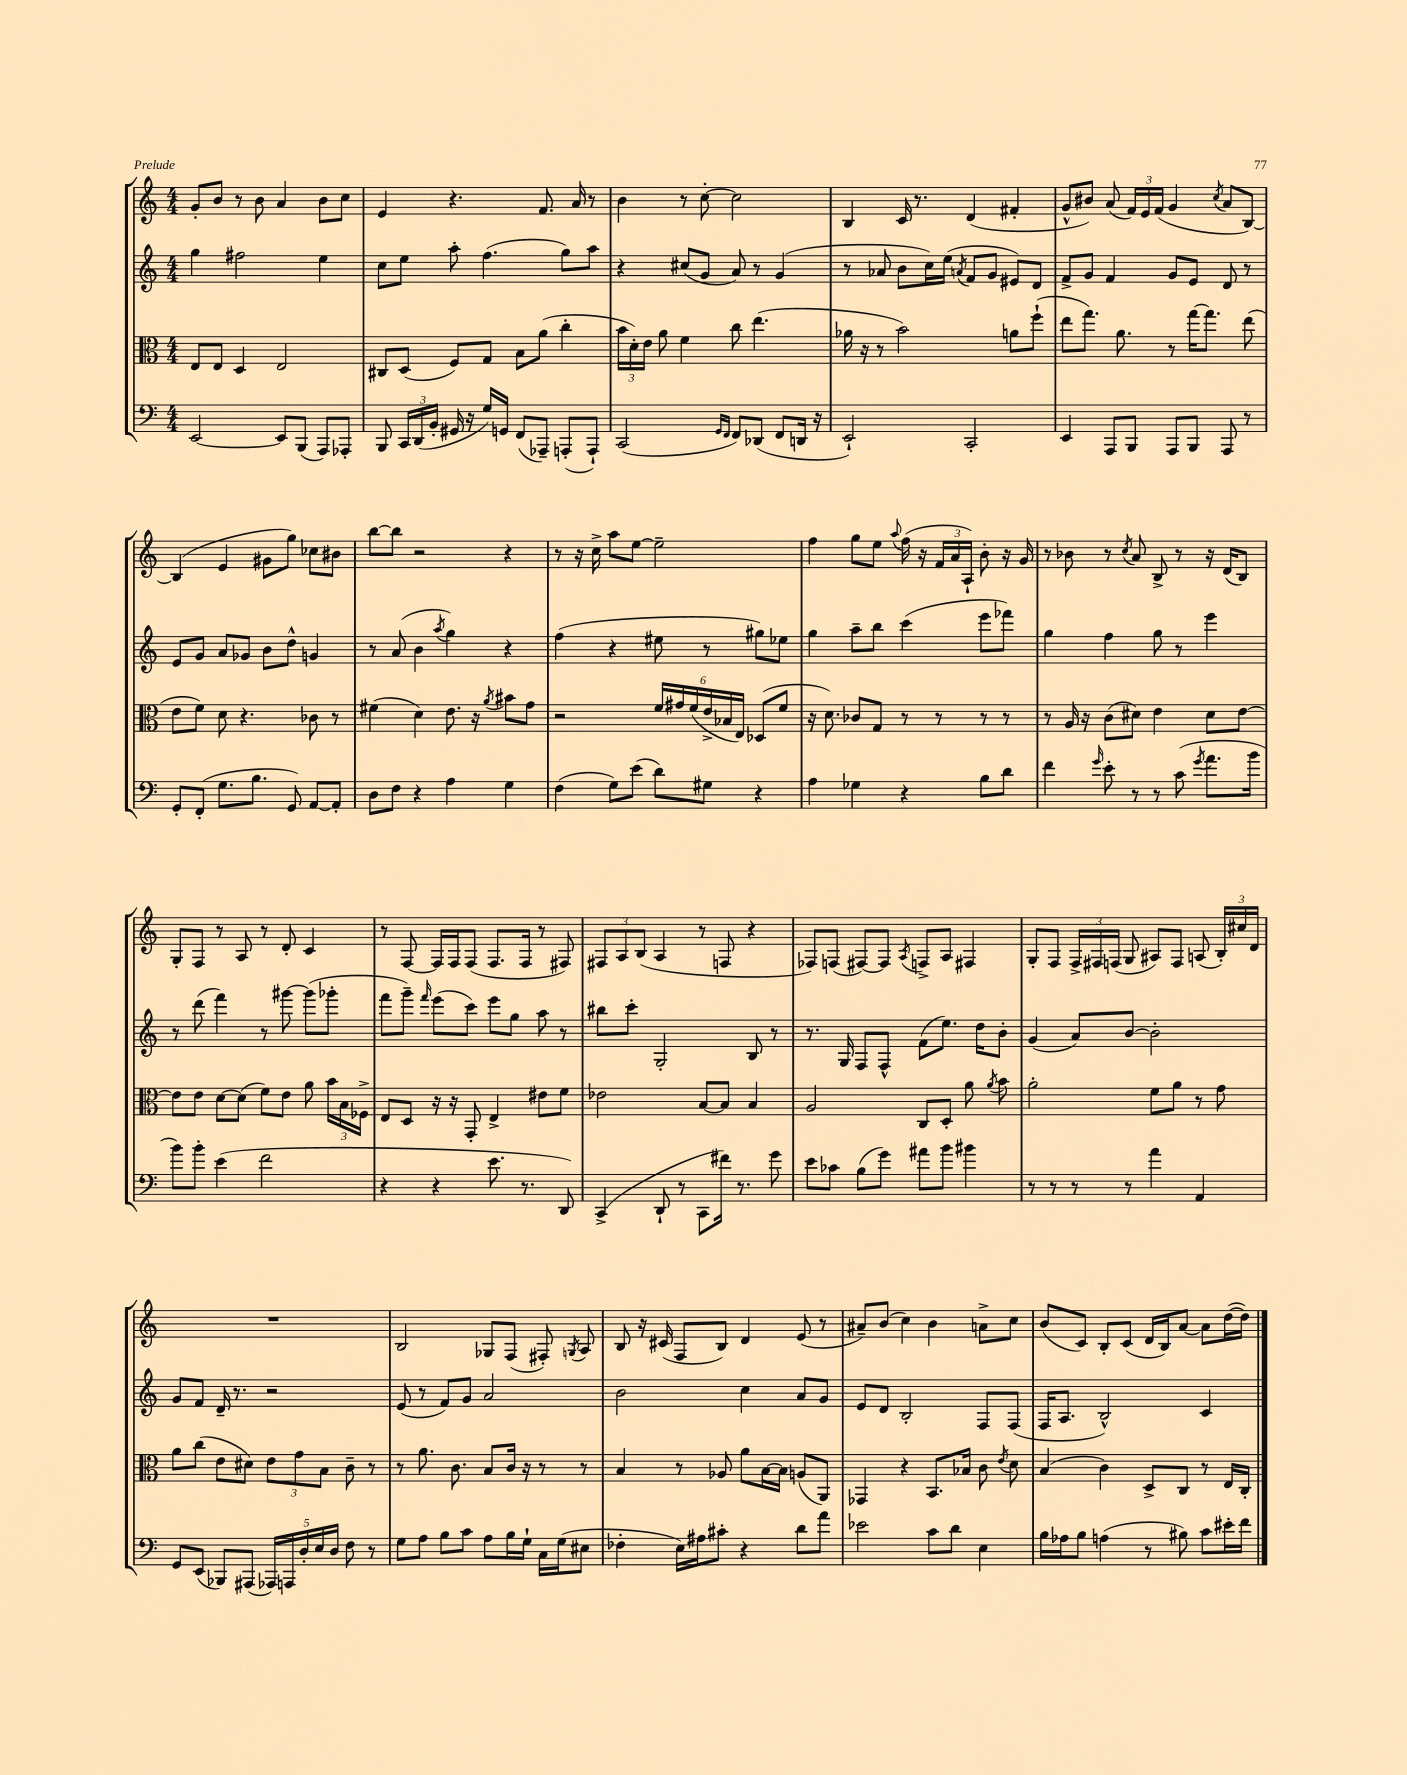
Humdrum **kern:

**kern	**kern	**kern	**kern
*staff4	*staff3	*staff2	*staff1
*clefF4	*clefC3	*clefG2	*clefG2
*k[]	*k[]	*k[]	*k[]
*M4/4	*M4/4	*M4/4	*M4/4
[2EE	8E	4gg	8g'
.	8E	.	8b
.	4D	2ff#	8r
.	.	.	8b
8EE]	2E	.	4a
(8BBB	.	.	.
8AAA)	.	4ee	8b
8AAA-'	.	.	8cc
=	=	=	=
8BBB	8C#	8cc	4e
24CC	(8D	8ee	.
(24DD	.	.	.
24BB'	.	.	.
16GG#	8F)	8aa'	4.r
16r	.	.	.
16G)	8G	(4.ff	.
16GG	.	.	.
(8FF	8B	.	.
8AAA-~)	(8a	.	8.f
(8AAA'	4cc'	8gg)	.
.	.	.	16a
8AAA`)	.	8aa	8r
=	=	=	=
(2CC	24b	4r	4b
.	24d')	.	.
.	24e	.	.
.	8a	.	.
.	4f	(8cc#	8r
.	.	8g	[8cc'
16qqGG	.	.	.
16qqFF	.	.	.
8FF)	8cc	8a)	2cc]
(8DD-	(4.ee	8r	.
8FF	.	(4g	.
16DD	.	.	.
16r	.	.	.
=	=	=	=
2EE`)	16a-	8r	4B
.	16r	.	.
.	8r	8a-	.
.	2b)	8b	16c
.	.	.	8.r
.	.	16cc)	.
.	.	(16ee	.
.	.	8qa	.
2CC'	.	8f	(4d
.	.	8g	.
.	8a	8e#)	4f#'
.	(8ff`	8d	.
=	=	=	=
4EE	8ee	8f^	8g^^
.	8.gg)	8g	8b#)
8AAA	.	4f	(8a
.	8.a	.	.
8BBB	.	.	24f)
.	.	.	24e
.	.	.	(24f
8AAA	8r	8g	4g
8BBB	[16gg	8e	.
.	8.gg]	.	.
.	.	.	8qcc
8AAA	.	8d	8a
8r	(8ee	8r	[8B)
=	=	=	=
8GG'	8e	8e	(4B]
(8FF'	8f)	8g	.
8.G	8d	8a	4e
.	4.r	8g-	.
8.B	.	.	.
.	.	8b	8g#
8GG)	.	8dd^^	8gg)
[8AA	8c-	4g	8cc-
8AA']	8r	.	8b#
=	=	=	=
8D	(4f#	8r	[8bb
8F	.	(8a	8bb]
4r	4d)	4b	2r
.	.	8qaa	.
4A	8.e	4gg)	.
.	16r	.	.
.	8qa	.	.
4G	8b#	4r	4r
.	8g	.	.
=	=	=	=
(4F	2r	(4ff	8r
.	.	.	16r
.	.	.	16cc^
8G)	.	4r	8aa
(8e	.	.	[8ee
8d)	24f	8ee#	2ee~]
.	24g#	.	.
.	(24f	.	.
8G#	24e^	8r	.
.	24B-	.	.
.	24E)	.	.
4r	(8D-	8gg#)	.
.	8f	8ee-	.
=	=	=	=
4A	16r	4gg	4ff
.	8.d)	.	.
4G-	8c-	8aa~	8gg
.	8G	8bb	8ee
.	.	.	8qqaa
4r	8r	(4ccc	(16ff
.	.	.	16r
.	8r	.	24f
.	.	.	24a
.	.	.	24A`)
8B	8r	8eee	8b'
8d	8r	8fff-)	16r
.	.	.	16g
=	=	=	=
4f	8r	4gg	8r
.	16A	.	8b-
.	16r	.	.
16qqg	.	.	.
8e'	(8c	4ff	8r
.	.	.	8qcc
8r	8d#)	.	8a
8r	4e	8gg	8B^
(8c	.	8r	8r
8qg	.	.	.
8.a	8d#	4eee	16r
.	.	.	(16d
.	[8e	.	8B)
16b	.	.	.
=	=	=	=
8b)	8e]	8r	8G'
8b'	8e	(8ddd	8F
(4e	[8d	4fff)	8r
.	(8d]	.	8A
2f	8f)	8r	8r
.	8e	[8ggg#	8d'
.	8a	(8ggg#]	4c
.	24b	8ggg-'	.
.	24B	.	.
.	24F-^	.	.
=	=	=	=
4r	8E	8fff	8r
.	8D	8ggg~)	[8F
.	.	16qqfff	.
4r	16r	(8eee	16F]
.	16r	.	16F
.	8GG'	8ccc)	(8F
8.e	4E^	8eee	8.F
.	.	8gg	.
8.r	.	.	16F
.	8e#	8aa	8r
8DD)	8f	8r	8F#)
=	=	=	=
(4CC^	2e-	8bb#	12F#
.	.	.	12A
.	.	8ccc'	.
.	.	.	(12B
8DD`	.	2G'	4A
8r	.	.	.
8CC	[8B	.	8r
16f#)	8B]	.	8F
8.r	.	.	.
.	4B	8B	4r
8g	.	8r	.
=	=	=	=
8e	2A	8.r	8F-)
8c-	.	.	(8F
.	.	16G	.
(8B	.	8F	[8F#)
8g)	.	8F^^	8F#]
.	.	.	8qA
8a#	8C	(8f	8F^
8b	8D'	8.ee)	8A
4b#	8a	.	4F#
.	.	16dd	.
.	8qa	.	.
.	8b	8b'	.
=	=	=	=
8r	2a'	(4g	8G'
8r	.	.	8F
8r	.	8a)	24F^
.	.	.	24F#
.	.	.	(24F
8r	.	[8b	8G
4a	8f	2b']	8A#)
.	8a	.	8F
4AA	8r	.	(8A
.	8g	.	24B')
.	.	.	24cc#
.	.	.	24d
=	=	=	=
8GG	8a	8g	1r
(8EE	(8cc	8f	.
8BBB-)	8e	16d~	.
.	.	8.r	.
(8AAA#	8d#)	.	.
20AAA-)	12e	2r	.
20AAA	.	.	.
.	12g	.	.
20D'	.	.	.
20E	.	.	.
.	12B	.	.
20D	.	.	.
8F	8c~	.	.
8r	8r	.	.
=	=	=	=
8G	8r	(8e	2B
8A	8.a	8r	.
8B	.	8f)	.
.	8.c	.	.
8c	.	8g	.
8A	8B	2a	8G-
16B	16c	.	(8F
16G`	16r	.	.
16C	8r	.	8F#')
(16G	.	.	.
.	.	.	8qG
8E#	8r	.	8A
=	=	=	=
4F-'	4B	2b	8B
.	.	.	16r
.	.	.	(16c#
16E)	8r	.	8F
16A#	.	.	.
8c#'	8A-	.	8B)
4r	8a	4cc	4d
.	[16B	.	.
.	16B]	.	.
8d	(8A	8a	(8e
8a	8AA)	8g	8r
=	=	=	=
2e-	4GG-	8e	8a#~)
.	.	8d	(8b
.	4r	2B'	4cc)
8c	8.BB	.	4b
8d	.	.	.
.	16B-	.	.
4E	8c	8F	8a^
.	8qe	.	.
.	8d	(8F	8cc
=	=	=	=
16B	(4B	16F	(8b
16A-	.	8.A	.
8B	.	.	8c)
(4A	4c)	2B^^)	8B'
.	.	.	(8c
8r	8D^	.	16d
.	.	.	16B)
8B#)	8C	.	[8a
8c	8r	4c	8a]
16e#'	16E	.	([16dd
16f	16C'	.	16dd])
==	==	==	==
*-	*-	*-	*-
